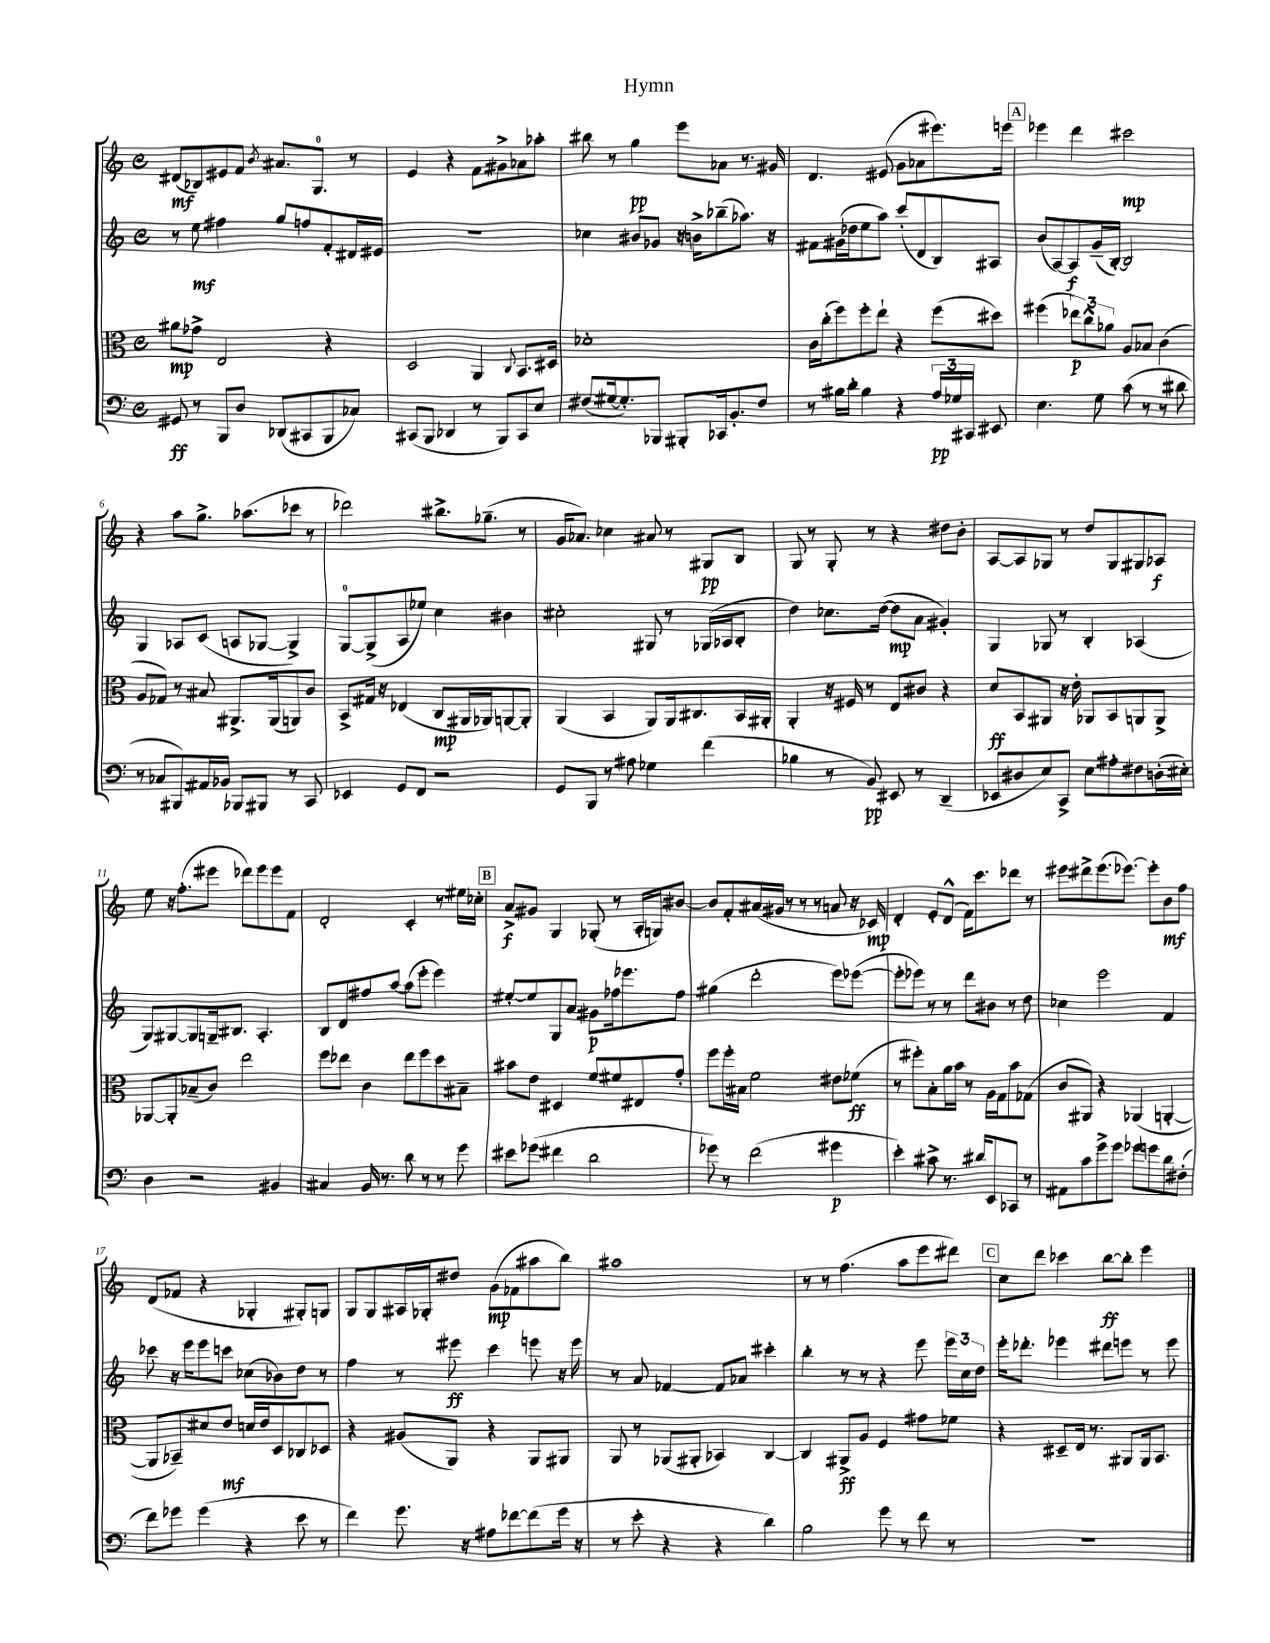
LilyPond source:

\header { title = "Hymn" }
<<
\new StaffGroup <<
\new Staff = "s0" {
    \clef treble \key c \major \defaultTimeSignature \time 4/4
    \autoBeamOff dis'8[\mf( bes8) eis'8 f'8] \acciaccatura { b'8 } ais'8.[ g8.]-0 r8 |
    e'4 r4 f'8[ gis'8-> aes'8 aes''8]-. |
    bis''8 r8 g''4\pp e'''8[ aes'8] r8. gis'16 |
    d'4. eis'8( g'8[ aes'8 eis'''8.) e'''16] |
    \mark \markup { \box "A" } ees'''4 d'''4 cis'''2\mp |
    r4 a''8[ g''8.]-> aes''8.[( ces'''8] r8 |
    des'''2) bis''8.[-> ges''8.]--( r8 |
    g'16[ aes'8.]) ces''4 ais'8 r8 gis8[\pp b8] |
    g8 r8 g8-. r8 r4 dis''8[ b'8]-. |
    a8[~ a8 ges8] r8 d''8[ ges8 gis8 aes8]\f |
    e''8 r16 f''8.[-.( eis'''8] des'''8[) eis'''8 eis'''8 f'8] |
    d'2-. c'4-. r8 eis''16[ ces''16]-. |
    \mark \markup { \box "B" } a'8[->\f gis'8] g4 ges8-.( r8 a16[-. g16) bis'8]~ |
    bis'8[ f'8-. ais'16( gis'16] r8 r8 r8 a'8 r16 ces'16\mp) |
    d'4-. e'8[-. d'8]-^( f'16[) c'''8. des'''8] r8 |
    eis'''8[ dis'''8-> eis'''8.( ees'''8.]~) ees'''8[-. b'8\mf f''8] |
    d'8[( fes'8] r4 ges4-. gis8[-.) g8] |
    g8[ g8 ais16 ges16-. dis''8] g'8[\mp( fes'8 ais''8 b''8]) |
    ais''1 |
    r8 r8 f''4.( a''8[ e'''8 dis'''8]) |
    \mark \markup { \box "C" } c''8[ d'''8] ces'''4 b''8[~\ff b''8]-. e'''4 \bar "|." |
}
\new Staff = "s1" {
    \clef treble \key c \major \defaultTimeSignature \time 4/4
    \autoBeamOff r8 e''8\mf fis''4 g''8[ f''8 f'8-. dis'16 eis'16] |
    R1 |
    ces''4 bis'8[ ges'8] r16 b'16[-> bes''8--( aes''8.]) r16 |
    fis'8[ gis'16( des''16 e''8 a''8]) c'''8[-.( d'8 b8) ais8] |
    \mark \markup { \box "A" } b'8[( a8~) a8\f g'16--( b16]~-.) b2 |
    g4 aes8[ c'8]( a8[ ges8]~ ges4->) |
    g8[-0~ g8->( a8 ees''8]) c''4 bis'4 |
    cis''2-. gis8 r8 ges16[( aes16 b8]-. |
    d''4) ces''8.[ d''16]~( d''8[\mp a'8] gis'4-.) |
    g4 ges8 r8 b4-. aes4( |
    g8[) gis8~ gis8 g16-- bis8.] a4.-. |
    b8[ d'8 fis''8 a''8]~ a''8[( e'''8]-. e'''4) |
    \mark \markup { \box "B" } eis''8[~-. eis''8 g8 a'8] gis'8[\p fes''16 ees'''8. fes''8] |
    gis''4( d'''2-. e'''8[) ees'''8]~( |
    ees'''8[-. ees'''8]) r8 r8 d'''8[ bis'8] r8 d''8 |
    ces''4 e'''2 f'4 |
    ces'''8 r16 e'''16[ e'''8 c'''8] ces''8[( bes'8) d''8] r8 |
    f''4 r8 eis'''8\ff c'''4 e'''8 r16 e'''16 |
    r8 a'8 fes'4~ fes'8[ aes'8] cis'''4-. |
    b''4-. r8 r8 r4 e'''8 \tuplet 3/2 { e'''16[ c''16 d''16] } |
    \mark \markup { \box "C" } e'''16[-. des'''8.]-. ees'''4 dis'''8[ e'''8] r8 e'''8 \bar "|." |
}
\new Staff = "s2" {
    \clef alto \key c \major \defaultTimeSignature \time 4/4
    \autoBeamOff ais'8[\mp ges'8]-> e2 r4 |
    d2 a,4 \appoggiatura { c8 } b,8.[ dis16] |
    des'1-. |
    c'16[ c''16-.( f''8) f''8-. e''8]-! r4 f''8[( dis''8]) |
    \mark \markup { \box "A" } fis''4( \tuplet 3/2 { ees''8[\p) c''8-^ aes'8] } a8[ bes8] c'4( |
    a8[ ges8]) r8 bis8 ais,8.[-> ais,16( a,8) c'8] |
    b,8[-> gis16] r16 ees4( c8[\mp ais,16 aes,16) a,8~ a,8]-. |
    a,4( b,4 a,8[) a,16 cis8. b,16 ais,16]-. |
    a,4-. r16 fis16 r8 e8[ cis'8] r4 |
    d'8[\ff b,8 ais,8] r16 e'16-. aes,8[ b,8 a,8 a,8]-> |
    aes,8[~ aes,8-. bes8--( c'8]) e''2 |
    f''8[ ees''8] c'4 ees''8[ f''8 d''8 bis8]-- |
    \mark \markup { \box "B" } bis'8[ e'8] dis4 f'8[ fis'8 eis8 g'8]-. |
    f''8[ f''16-. bis16] f'2 eis'8[ fes'8]\ff( |
    r8 fis''8[-.) b8-. a'16 b'16] r8 a16[ g16 b'8 ges8]( |
    c'8[ ais,8]) r4 aes,4( a,4~-. |
    a,8[ bes,8--) dis'8 e'8]\mf d'16[ e'16 d8 ces8 des8] |
    r4 ais8[( a,8]) r4 a,8[ ais,8] |
    a,8 r8 aes,8[( ais,8]-. bes,4) c4~ |
    c4 ais,8[->\ff a8] f4 gis'8[ fes'8] |
    \mark \markup { \box "C" } r4 dis8[-- e16] r8. ais,8[ ais,16 b,8.] \bar "|." |
}
\new Staff = "s3" {
    \clef bass \key c \major \defaultTimeSignature \time 4/4
    \autoBeamOff gis,8\ff r8 b,,8[ d8] des,8[( cis,8 b,,8 ces8]) |
    cis,8[( b,,8] des,4 r8 b,,8[) cis,8 e8] |
    fis8[( gis16~ gis8.-.) bes,,8] bis,,8[-. ces,16 b,8.-. fis8] |
    r8 bis16[ d'16]-. bis4 r4 \tuplet 3/2 { a16[\pp ges16 cis,16] } eis,8 |
    \mark \markup { \box "A" } e4. g8 c'8( r8 r8 dis'8 |
    r8 ces8[ bis,,8) ais,16 bes,16] bes,,8[ bis,,8] r8 c,8 |
    ees,4 g,8[ f,8] r2 |
    g,8[ b,,8] r8 ais8 ges4 f'4( |
    bes4 r8 b,8\pp) eis,8 r8 d,4--( |
    ees,8[ dis8 e8) c,8]-> e8[ ais8-. fis8 d16-.( eis16]-.) |
    d4 r2 bis,4 |
    cis4 b,16 r8. d'8 r8 r8 g'8 |
    \mark \markup { \box "B" } eis'8[ ges'8]( fis'4 d'2 |
    ges'8) r8 f'2( gis'4\p |
    e'4-.) cis'8-> r8. dis'16[ e,8 ces,8] r8 |
    ais,8[ c'8 g'8-> g'8] ges'8[ g'8 d'8 fis8]-.( |
    f'8[) ges'8] ges'4( r4 e'8 r8 |
    f'4) g'8. r16 ais8[ fes'8~ fes'8( g'16] r16 |
    r8 e'8-. r4 r4 d'4) |
    b2 g'8 r8 f'8 r8 |
    \mark \markup { \box "C" } R1 \bar "|." |
}
>>
>>
